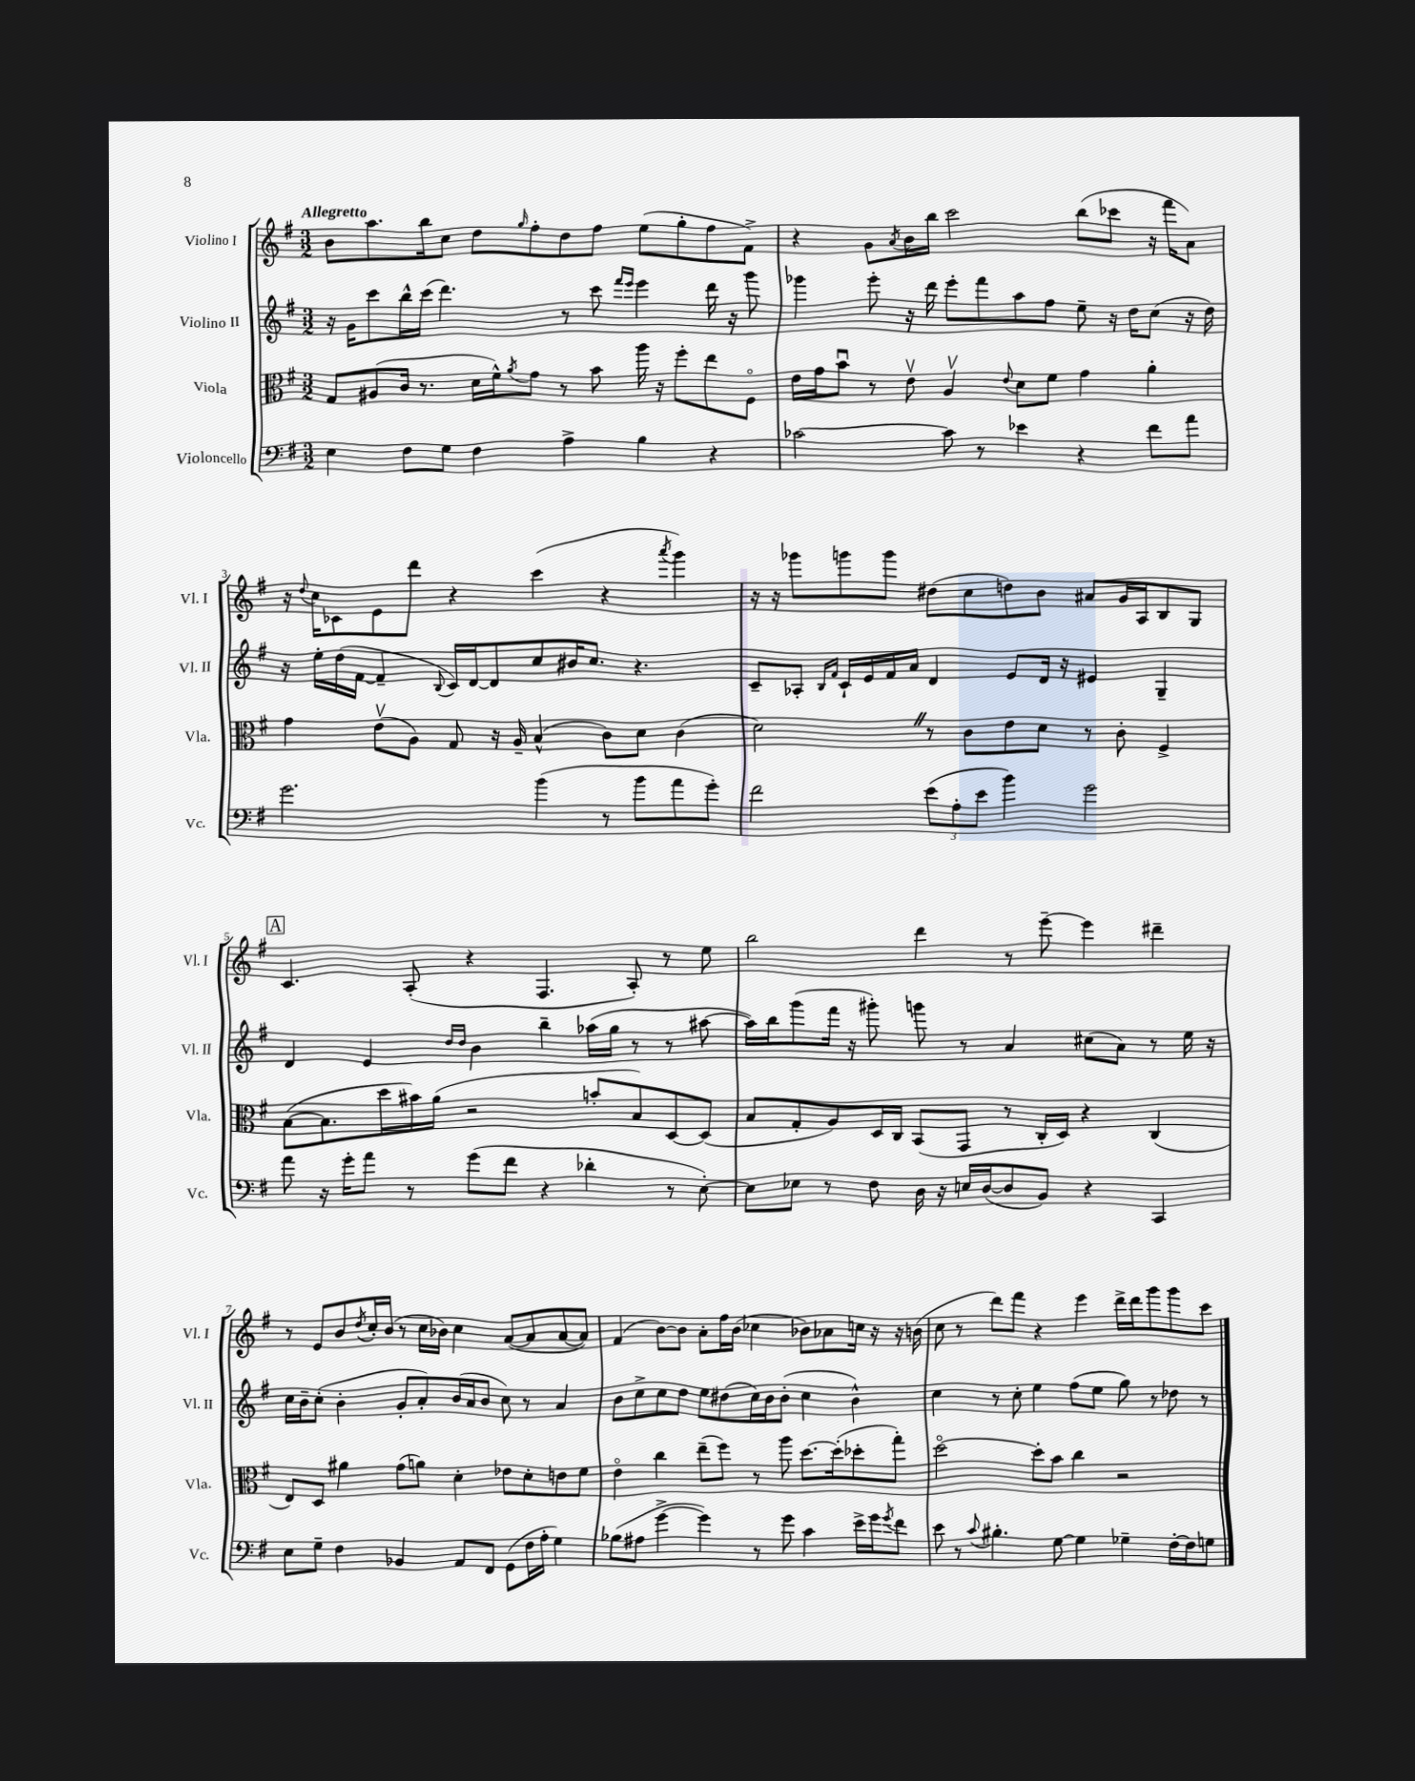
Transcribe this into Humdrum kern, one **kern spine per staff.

**kern	**kern	**kern	**kern
*part4	*part3	*part2	*part1
*staff4	*staff3	*staff2	*staff1
*I"Violoncello	*I"Viola	*I"Violino II	*I"Violino I
*I'Vc.	*I'Vla.	*I'Vl. II	*I'Vl. I
*clefF4	*clefC3	*clefG2	*clefG2
*k[f#]	*k[f#]	*k[f#]	*k[f#]
*M3/2	*M3/2	*M3/2	*M3/2
=1	=1	=1	=1
!	!	!	!LO:TX:a:B:t=Allegretto
4E\	8G/L	16r	8b\L
.	.	16g\KL	.
.	(8A#X/	8ccc\	8.aa\
8F#\L	16c/Jk	16bb^^\L	.
.	8.r	(16ccc\JJ	16bb\k
8G\J	.	4.ddd\)	8cc\J
4F#\	16d\LL	.	8dd\L
.	16f#^^\J)	.	.
.	8qa/	.	16qqgg/
.	8g\J	.	8ff#'\
4A^\	8r	8r	8dd\
.	8b\	8ccc\	8ff#\J
.	.	16qqfff#/LL	.
.	.	16qqeee/JJ	.
4B\	16aa\	4eee\	(8ee\L
.	16r	.	.
.	8ff#'\L	.	8gg'\
4r	8ee\	16ddd\	8ff#\
.	.	16r	.
.	8F#\J	8ggg\	8f#^\J)
=2	=2	=2	=2
[2c-X\	16e\LL	4ggg-X\	4r
.	16g\J	.	.
.	8bu\J	.	.
.	8r	8eee'\	8g\L
.	.	.	8qa/
.	8ev\	16r	16b\L
.	.	16ddd\	16bb\JJ
8c-\]	4Av/	8eee'\L	2ccc\
8r	.	8fff#\	.
.	8qqe/	.	.
4e-X\	8d\L	8aa\	.
.	8f#\J	8ff#\J	.
4r	4g\	8ee~\	(8bb\L
.	.	16r	8ccc-X\J
.	.	16dd\KL	.
8f#\L	4a'\	(8cc\J	16r
.	.	.	16fff#\KL
8a\J	.	16r	8a\J)
.	.	16dd\)	.
!!LO:LB:g=z
=3	=3	=3	=3
2.g\	4g\	16r	16r
.	.	.	8qqdd/
.	.	16ee'\LL	16cc\KL
.	.	(16dd\	8c-X\
.	.	[16f#\JJ	.
.	(8ev\L	4f#~/]	8e\
.	8A\J)	.	8ddd\J
.	.	8qqB/	.
.	8G/	16c/LL)	4r
.	.	[16d/J	.
.	16r	8d/]	.
.	16A~/	.	.
(4b\	(4B^^/	8cc/	(4ccc\
.	.	16b#X/K	.
.	.	8.cc/J	.
8r	8c\L)	.	4r
8b\L	8d\J	4.r	.
.	.	.	8qaaa/
8a\	(4c\	.	4ggg\)
8g'\J)	.	.	.
=4	=4	=4	=4
2f#\	2dZ\)	8c~/L	16r
.	.	.	16r
.	.	8A-X'/J	8ggg-X\L
.	.	16qqB/LL	.
.	.	16qqf#/JJ	.
.	.	16c`/LL	8gggn\
.	.	16e/	.
.	.	16f#/	8ggg\J
.	.	16a/JJ	.
(12e\L	8r	4d/	(8dd#X\L
12A'\	.	.	.
.	8c\L	.	8cc\
12e\J	.	.	.
4b\)	8e\	8e/L	8ddn\)
.	8d\J	16d/Jk	8b\J
.	.	16r	.
2g\	8r	4e#X/	8a#X/L
.	8c'\	.	16g/L
.	.	.	16A/J
.	4F#^/	4G~/	8B/
.	.	.	8G/J
!!LO:LB:g=z
!!LO:REH:place=s1:t=A
=5	=5	=5	=5
8a\	([8B\L	4d/	4.c/
16r	8.B\]	.	.
16g'\KL	.	.	.
8a\J	.	4e/	.
.	16dd\L	.	.
8r	16b#X\)	.	(8A'/
.	(16a\JJ	.	.
.	.	16qqdd/LL	.
.	.	16qqdd/JJ	.
(8g\L	2r	4b\	4r
8f#\J	.	.	.
4r	.	4bb~\	4.F#/
4d-X'\	8bn'/L	(16aa-X\LL	.
.	.	16gg\JJ	.
.	8B/)	8r	8A'/)
8r	[8D/	8r	8r
[8E'\)	(8D/J]	[8aa#X\	8ee\
=6	=6	=6	=6
8E\L]	8B/L	16aa#\LL])	2bb\
.	.	16bb\J	.
8E-X\J	8G'/	(8ggg\	.
8r	8A/)	16fff#\Jk	.
.	.	16r	.
8F#\	16D/L	8ggg#X'\)	.
.	16C/JJ	.	.
16D\	(8BB/L	8gggn\	4ddd\
16r	.	.	.
16En/LL	8GG/J	8r	.
([16D/J	.	.	.
8D/]	8r	4a/	8r
8BB/J)	16C'/LL	.	[8eee~\
.	16D/JJ)	.	.
4r	4r	(8cc#X\L	4eee\]
.	.	8a\J)	.
4CC/	(4C/	8r	4ddd#X~\
.	.	16ee\	.
.	.	16r	.
!!LO:LB:g=z
=7	=7	=7	=7
8E\L	8E/L)	16cc\LL	8r
.	.	16b~\J	.
8G~\J	8D/J	(8cc'\J	8e/L
4F#\	4a#X\	4b'\	8b/
.	.	.	8qdd/
.	.	.	16cc'/L
.	.	.	(16b/JJ
4BB-X/	(8g\L	8g'/L	8r
.	8an\J)	8a'/)	16cc\LL
.	.	.	16b-X\JJ)
8AA/L	4d'\	(16b/L	4cc\
.	.	16a/J	.
8FF#/J	.	8b/J	.
(8GG\L	8e-X\L	8cc\)	([8a/L
16F#\L	8d'\	8r	8a/]
16A'\JJ	.	.	.
4G\)	8en\	4a/	[8a/
.	8f#\J	.	8a/J])
=8	=8	=8	=8
(8B-X\L	4e\	8b\L	(4f#/
8A#X\J	.	8cc^\	.
[4g^\	4cc\	8cc\	[8b\L)
.	.	8dd\J	8b\J]
4g\])	(8ee~\L	8ee\L	8a'\L
.	8ff#\J)	(8dd#X\	16ff#\L
.	.	.	(16b\JJ
8r	8r	16cc\L)	4cc-X\
.	.	16b\J	.
8g\	8aa\	(8b'\J	.
4c\	[8.dd\L	4cc\	8b-X\L)
.	.	.	8a-X\
.	(16dd'\k]	.	.
16e^\LL	8dd-X'\	4b^^\)	16ccn\Jk
16g\J	.	.	16r
8qg/	.	.	.
8f#\J	8gg'\J)	.	16r
.	.	.	(16bn\
=9	=9	=9	=9
8e\	[2dd\	4cc\	8cc\
8r	.	.	8r
8qqc/	.	.	.
4.B#X'\	.	8r	8ddd\L)
.	.	8cc'\	8fff#\J
.	8dd'\L]	4ee\	4r
[8G\	8b\J	.	.
4G\]	4cc\	(8ff#\L	4eee\
.	.	8ee\J	.
4G-X~\	2r	8gg\)	16ddd^\LL
.	.	.	16ddd\J
.	.	8r	8ggg\
[16F#'\LL	.	8dd-X\	8ggg\
16F#\J]	.	.	.
8Gn\J	.	8r	8ccc\J
==	==	==	==
*-	*-	*-	*-
